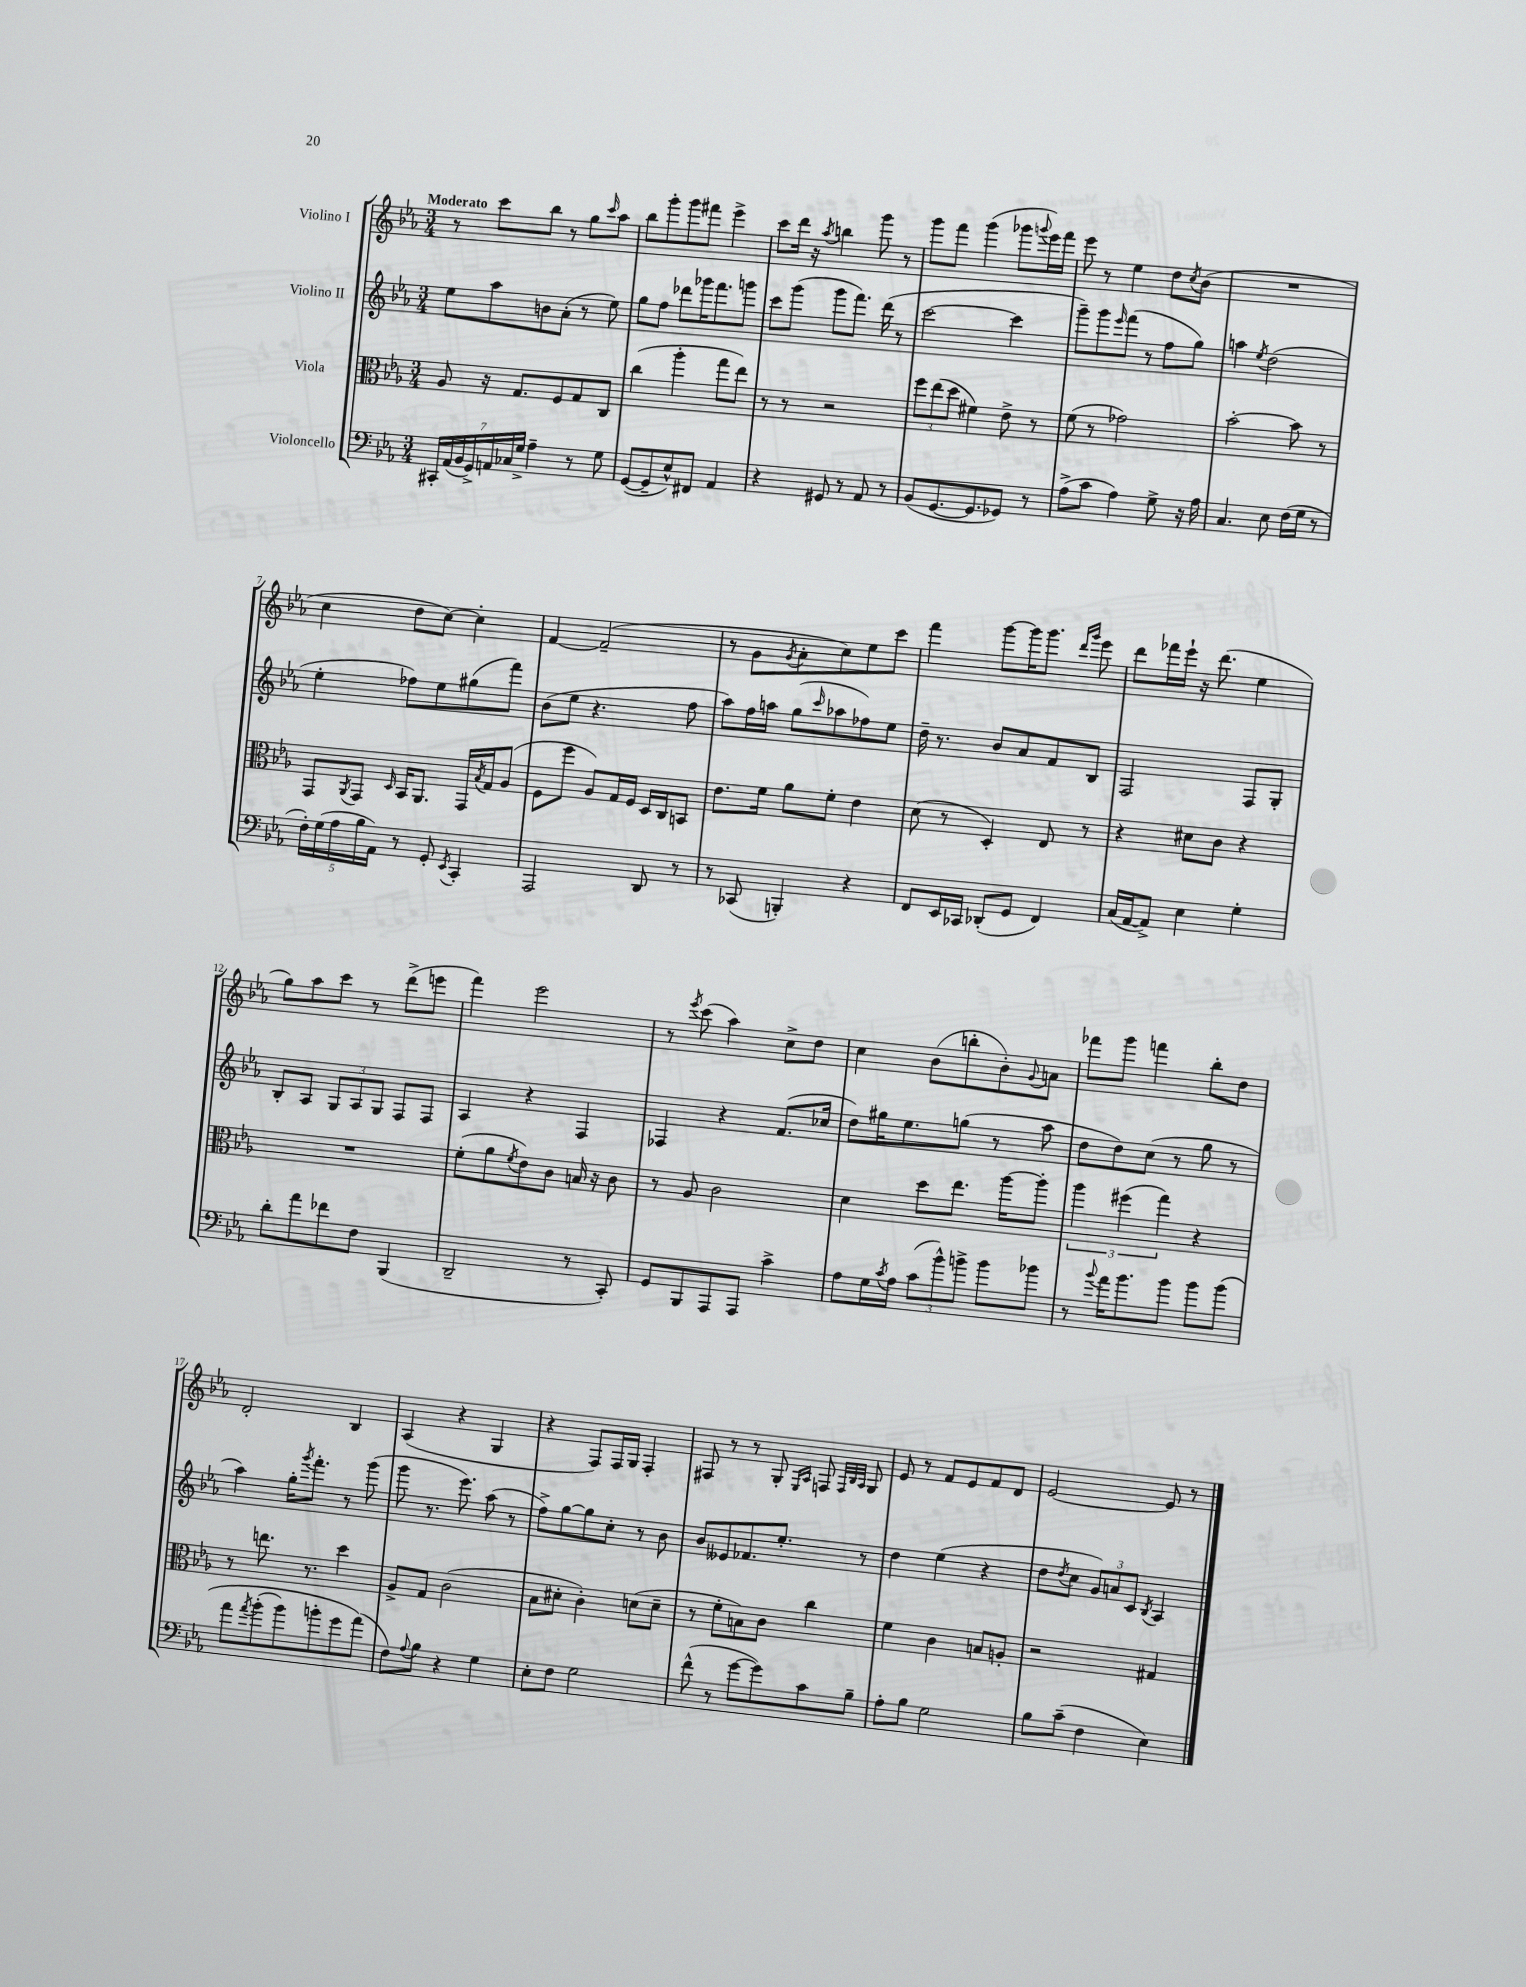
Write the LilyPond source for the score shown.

<<
\new StaffGroup <<
\new Staff = "s0" \with { instrumentName = "Violino I" } {
    \clef treble \key ees \major \numericTimeSignature \time 3/4 \tempo "Moderato"
    r8 c'''8 bes''8 r8 g''8 \grace { c'''16 } aes''8 |
    bes''8 g'''8-. g'''8 fis'''8 ees'''4-> |
    c'''8 d'''16 r16 \acciaccatura { aes''8 } b''4 g'''8 r8 |
    g'''8 f'''8 g'''4( ges'''8 \appoggiatura { g'''8 } ees'''16) f'''16 |
    ees'''8 r8 ees''4 d''8 \acciaccatura { c''8 } bes'8( |
    R2. |
    c''4 d''8 c''8~) c''4-. |
    f'4~ f'2--( |
    r8 g'8 \acciaccatura { g'8 } aes'8-. c''8) ees''8 c'''8 |
    f'''4 g'''8~ g'''16 g'''8. \grace { d'''16 g'''16 } ees'''8 |
    d'''8 fes'''16 ees'''16-! r16 d'''8.( ees''4 |
    g''8) aes''8 c'''8 r8 d'''8->( e'''8 |
    f'''4) ees'''2 |
    r8 \acciaccatura { ees'''8 } c'''8( aes''4) c''8-> d''8 |
    c''4 bes'8( b''8-. bes'8-.) \appoggiatura { g'8 } a'8 |
    fes'''8 g'''8 f'''4 bes''8-. d''8 |
    d'2-. bes4 |
    aes4( r4 g4 |
    r4 f8) f16 g16 f4-. |
    fis8 r8 r8 g8-. \grace { ees16 aes16 } f8 \grace { f32 bes32 aes32 } g8 |
    ees'8 r8 f'8 ees'8 f'8 d'8 |
    ees'2~ ees'8 r8 \bar "|." |
}
\new Staff = "s1" \with { instrumentName = "Violino II" } {
    \clef treble \key ees \major \numericTimeSignature \time 3/4
    ees''8 aes''8 b'8 aes'8-.( r8 ees''8) |
    g''8 f''8 des'''8 ges'''16 f'''8. g'''8 |
    c'''8 g'''8( g'''8 f'''8.) d'''16( r8 |
    c'''2~ c'''4 |
    g'''8--) g'''8 \grace { ees'''16 } f'''8( r8 f''8 g''8) |
    a''4 \acciaccatura { ees''8 } d''2( |
    ees''4-. fes''8) ees''8 gis''8( f'''8) |
    bes'8( ees''8 r4. f''8 |
    aes''8) f''16 a''16 g''8( \grace { c'''16 } aes''8 fes''8) ees''8 |
    d''16-- r8. bes'8 aes'8 f'8 bes8 |
    f2 f8 g8-. |
    bes8-. aes8 \tuplet 3/2 { g8 aes8 g8 } f8 f8 |
    aes4 r4 f4 |
    fes4 r4 f'8.( ces''16 |
    d''8) gis''16 ees''8. g''8( r8 aes''8 |
    d''8 d''8) c''8( r8 g''8 r8 |
    aes''4) g''16-. \acciaccatura { g'''8 } f'''8.-. r8 g'''8( |
    g'''8 r8. ees'''8.) aes''8( r8 |
    f''8->) g''8~ g''8 c''8-. r8 bes'8 |
    bes'8 eeses'8 fes'8. ees''8.-. r8 |
    d''4 ees''4( r4 |
    d''8 \acciaccatura { d''8 } c''8 \tuplet 3/2 { g'8) a'8 c'8 } \acciaccatura { bes8 } aes4 \bar "|." |
}
\new Staff = "s2" \with { instrumentName = "Viola" } {
    \clef alto \key ees \major \numericTimeSignature \time 3/4
    aes8 r16 g8. f8 g8 c8 |
    c''4( aes''4-. g''8 ees''8) |
    r8 r8 r2 |
    \tuplet 3/2 { f''8 ees''8( d''8 } fis'4) ees'8-> r8 |
    f'8( r8 ges'2) |
    bes'2~-. bes'8 r8 |
    g,8 \acciaccatura { aes,8 } g,8 \grace { d16 } bes,16 aes,8. g,16 \acciaccatura { bes8 } g16 aes8( |
    f8 f''8 aes8) g16 f16 d16 c16 b,8 |
    ees'8. f'16 aes'8 f'8-. ees'4 |
    d'8( r8 d4-.) ees8 r8 |
    r4 dis'8 c'8 r4 |
    R2. |
    f'8-.( aes'8 \acciaccatura { f'8 } ees'8) c'8 b16 r16 c'8 |
    r8 aes8 c'2 |
    d'4 d''8 ees''8. aes''16~ aes''8-. |
    \tuplet 3/2 { aes''4 fis''4( g''4) } r4 |
    r8 e''8. r8. d''4 |
    aes8-> g8 c'2( |
    bes8 dis'8-. c'4-.) d'8( d'8-- |
    r8 f'8-. b8) c'8 c''4 |
    f'4 c'4 b8 a8-. |
    r2 gis4 \bar "|." |
}
\new Staff = "s3" \with { instrumentName = "Violoncello" } {
    \clef bass \key ees \major \numericTimeSignature \time 3/4
    \tuplet 7/4 { cis,16-. aes,16( bes,16 g,16->) a,16 ces16 g16-> } aes4-- r8 g8 |
    g,8~( g,8-- ees8-^) fis,8 aes,4 |
    r4 gis,8 r8 aes,8 r8 |
    bes,8( g,8.~ g,8. ges,8) r8 |
    aes8->( c'8 aes4) g8-> r16 aes16 |
    c4. ees8 f16( g16 r8 |
    \tuplet 5/4 { f16-.) g16( aes16 bes16 aes,16) } r8 g,8-. \acciaccatura { ees,8 } c,4-. |
    aes,,2 d,8 r8 |
    r8 ces,8( b,,4-.) r4 |
    f,8 ees,16 ces,16 des,8-.( g,8 f,4) |
    c16( aes,16~ aes,8->) ees4 g4-. |
    d'8-. aes'8 fes'8 f8 bes,,4( |
    d,2-- r8 c,8-.) |
    g,8 bes,,8 aes,,8 aes,,8 c'4-> |
    aes8 g16 \acciaccatura { c'8 } aes16 \tuplet 3/2 { c'8( bes'8-^) b'8-> } b'8 bes'8 |
    r8 \appoggiatura { bes'8 } aes'16 bes'8. bes'8 bes'8 bes'8\( |
    aes'8 \acciaccatura { aes'8 } bes'8-.( bes'8) b'8-. g'8 aes'8(\) |
    f8) \appoggiatura { aes8 } bes8 r4 g4 |
    ees8-. f8 g2 |
    f'8-^( r8 g'8~ g'8) c'8 bes8-- |
    aes8-. bes8 g2 |
    bes8 c'8--( f4 ees4) \bar "|." |
}
>>
>>
